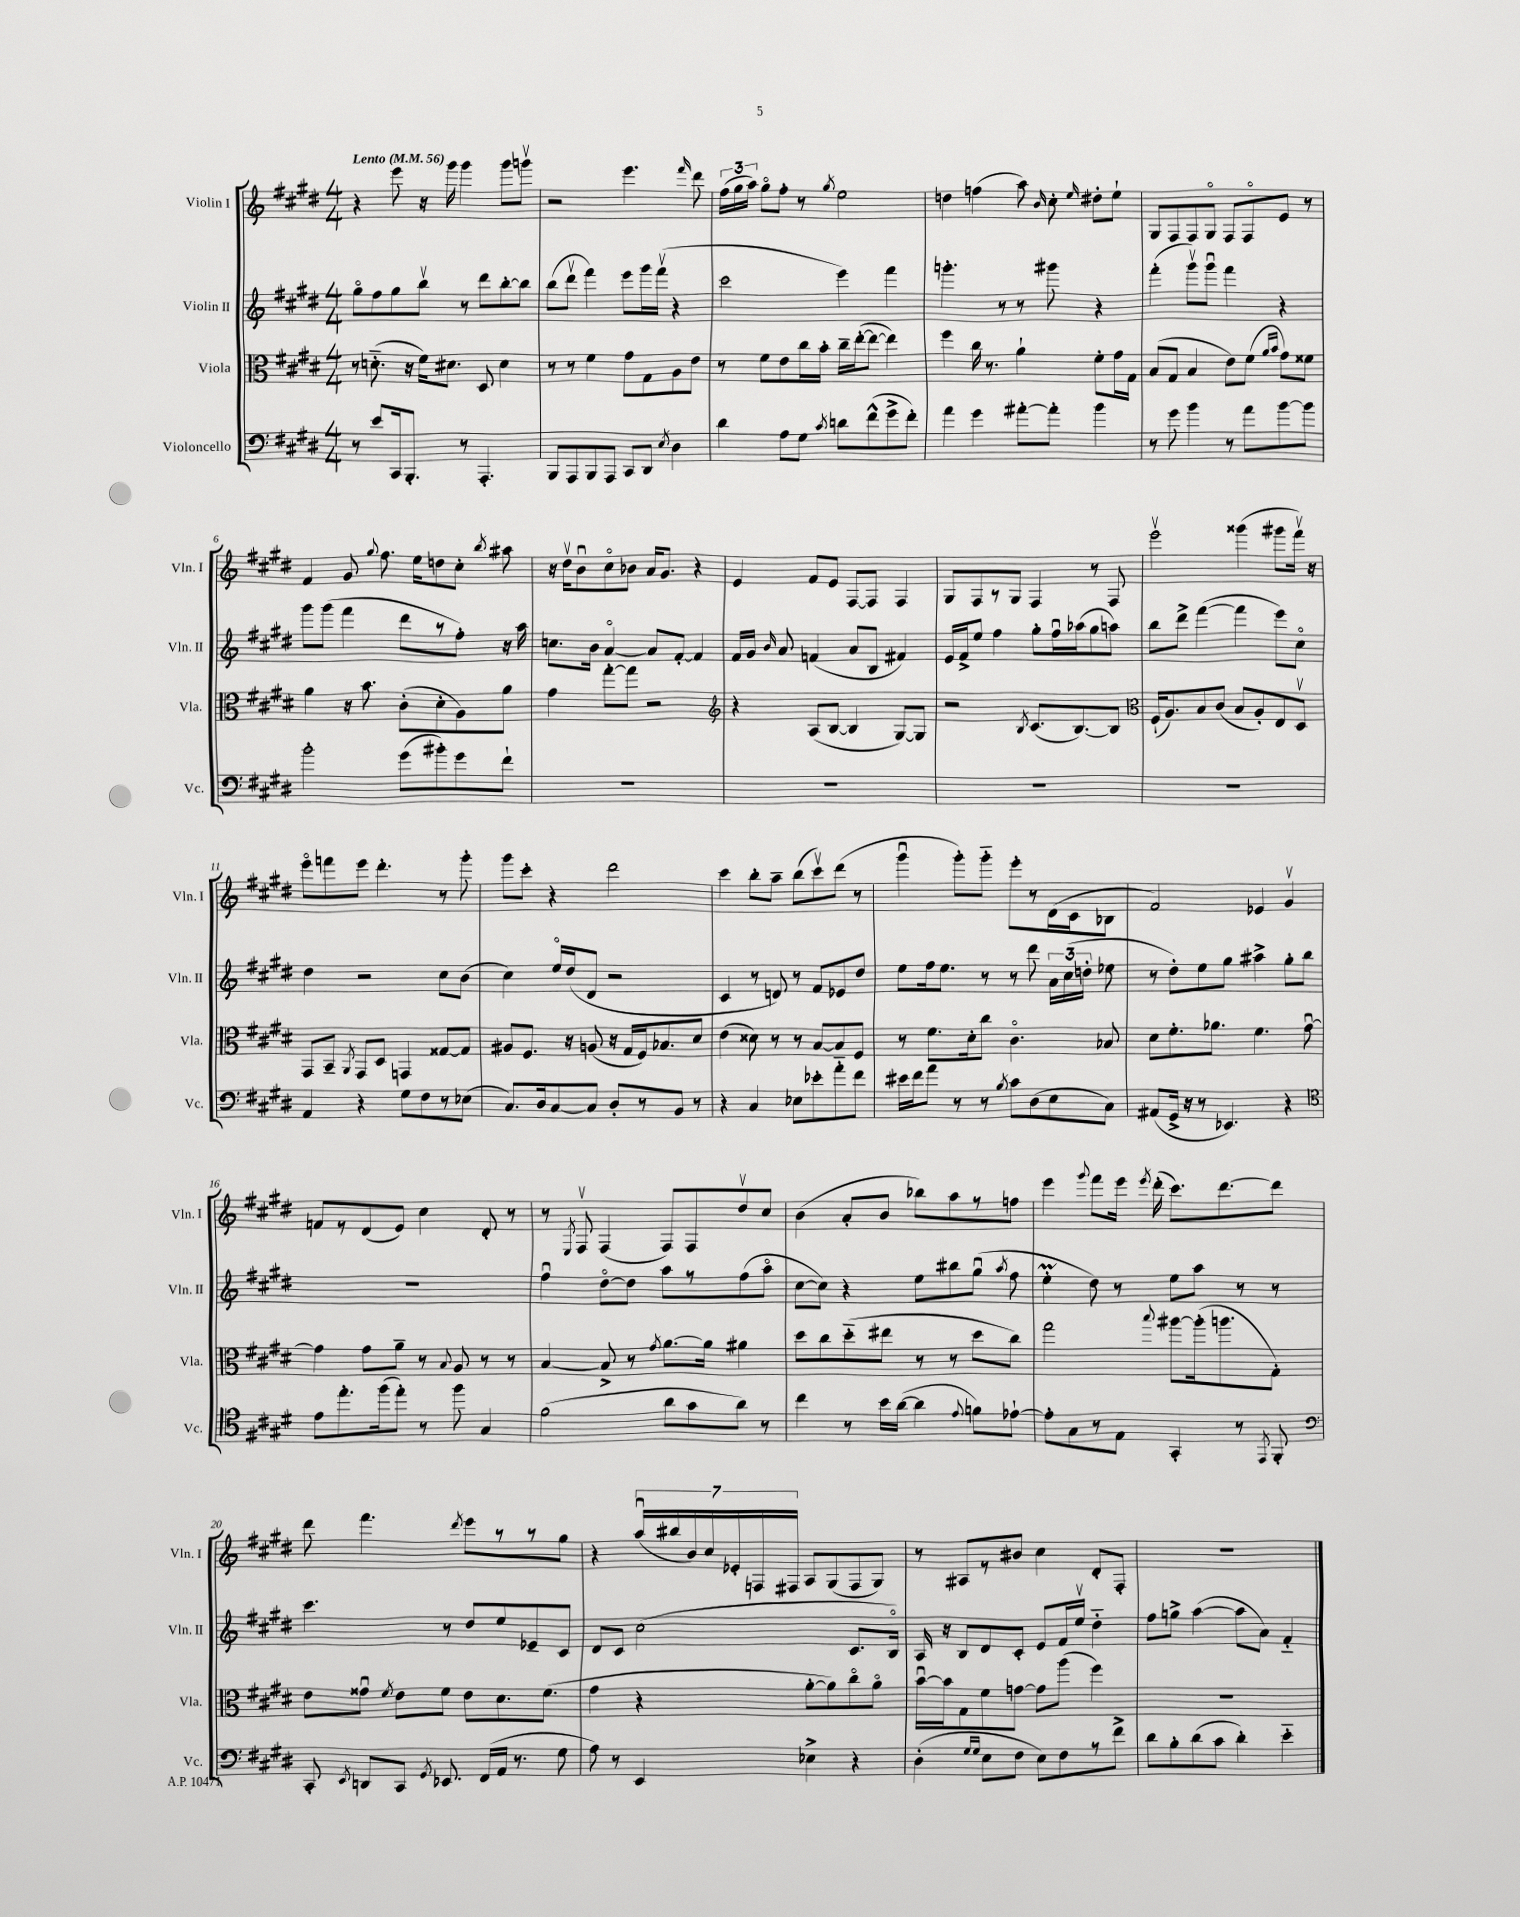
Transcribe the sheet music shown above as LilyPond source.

<<
\new StaffGroup <<
\new Staff = "s0" \with { instrumentName = "Violin I" shortInstrumentName = "Vln. I" } {
    \clef treble \key e \major \numericTimeSignature \time 4/4 \tempo "Lento" 4 = 56
    \autoBeamOff r4 e'''8 r16 gis'''16 gis'''4 gis'''8[ g'''8]\upbow |
    r2 e'''4. \grace { fis'''16 } dis'''8 |
    \tuplet 3/2 { fis''16[( gis''16 a''16]) } gis''8[\flageolet fis''8]-. r8 \acciaccatura { gis''8 } e''2 |
    d''4 f''4( a''8) \grace { b'16 } cis''8-. \grace { e''16 } dis''8[-. e''8]-! |
    gis8[ fis8 fis8 gis8]\flageolet fis8[ fis8\flageolet e'8] r8 |
    fis'4 gis'8 \appoggiatura { gis''8 } fis''8. e''16[ d''8 cis''8]-. \acciaccatura { b''8 } ais''8 |
    r16 dis''16[\upbow b'8\downbow cis''8\flageolet bes'8] a'16[ gis'8.] r4 |
    e'4 fis'8[ e'8] fis8[~ fis8] fis4 |
    gis8[ fis8 r8 gis8] fis4 r8 fis8 |
    e'''2\upbow gisis'''4( gis'''8[ fis'''16]\upbow) r16 |
    e'''8[\flageolet f'''8 e'''8] dis'''4.-. r8 gis'''8-. |
    gis'''8[ cis'''8]-. r4 dis'''2 |
    cis'''4 b''8[-. a''8]-- b''8[( cis'''8\upbow) dis'''8]( r8 |
    gis'''4\downbow gis'''8[-.) gis'''8]-_ e'''8[-. r8 dis'16( cis'16 bes8] |
    fis'2) ees'4 gis'4\upbow |
    f'8[ r8 dis'8( e'8]) cis''4 dis'8-. r8 |
    r8 \acciaccatura { e8 } fis8\upbow fis4( fis8[) fis8 dis''8\upbow cis''8] |
    b'4( a'8[-. b'8] bes''8[) a''8 r8 f''8] |
    e'''4 \appoggiatura { gis'''8 } fis'''8[ e'''16] \acciaccatura { e'''8 } dis'''16-.( cis'''8.[) dis'''8.~ dis'''8] |
    dis'''8 fis'''4. \acciaccatura { dis'''8 } e'''8[ r8 r8 gis''8] |
    r4 \tuplet 7/4 { a''16[\downbow( bis''16 b'16) cis''16 ees'16-. f16 fis16] } a8[ gis8( fis8 gis8]) |
    r8 ais8[ r8 bis'8] cis''4 dis'8[-. fis8]-. |
    R1 \bar "|." |
}
\new Staff = "s1" \with { instrumentName = "Violin II" shortInstrumentName = "Vln. II" } {
    \clef treble \key e \major \numericTimeSignature \time 4/4
    \autoBeamOff gis''8[\flageolet fis''8 gis''8 b''8]\upbow r8 dis'''8[ b''8~-. b''8] |
    b''8[( dis'''8]\upbow fis'''4) e'''8[ gis'''16 fis'''16]\upbow( r4 |
    cis'''2 e'''4) fis'''4 |
    g'''4.-. r8 r8 gis'''8 r4 |
    fis'''4-.( gis'''8[\upbow) gis'''8]\downbow fis'''4 r4 |
    gis'''8[ gis'''8]( fis'''4 dis'''8[ r8 fis''8]-.) r16 a''16 |
    c''8.[ b'16] a'4~\flageolet a'8[ fis'8]~-. fis'4 |
    fis'16[ gis'16] \grace { b'16 } a'8 f'4( a'8[ b8] fis'4) |
    e'16[ fis'16-> e''8] fis''4 gis''8[-. fis''16\downbow aes''16( gis''8 a''8]) |
    b''8[ dis'''8]-> fis'''4~( fis'''4 e'''8[) cis''8]\flageolet |
    dis''4 r2 cis''8[ b'8]( |
    cis''4) e''16[\flageolet dis''16( dis'8] r2 |
    cis'4 r8 d'8) r8 fis'8[ ees'8 dis''8] |
    e''8[ fis''16 e''8.] r8 r8 dis'''8 \tuplet 3/2 { a'16[ cis''16( d''16]-. } ees''8 |
    r8 dis''8[-.) e''8 gis''8] ais''4-> gis''8[-. b''8] |
    R1 |
    fis''4\downbow dis''8[~\flageolet dis''8] a''8[ r8 fis''8( a''8]\flageolet |
    cis''8[~ cis''8]) r4 e''8[ bis''8 gis''8]\downbow( \acciaccatura { a''8 } fis''8 |
    e''4-.\prall dis''8) r8 e''8[ a''8] r8 r8 |
    cis'''4. r8 dis''8[ e''8 ees'8-- cis'8] |
    dis'8[ cis'8] cis''2( cis'8.[ b16]\flageolet) |
    a16 r16 b8[ dis'8 cis'8]-. e'8[ fis'16 e''16]\upbow dis''4-_ |
    fis''8[ g''8]-> a''4~( a''8[ a'8]) fis'4-_ \bar "|." |
}
\new Staff = "s2" \with { instrumentName = "Viola" shortInstrumentName = "Vla." } {
    \clef alto \key e \major \numericTimeSignature \time 4/4
    \autoBeamOff r8 d'8.-_( r16 fis'16[) dis'8.] dis8 dis'4 |
    r8 r8 fis'4 gis'8[ gis8 a8 e'8] |
    r8 fis'8[ e'8 cis''16 b'16]-. cis''16[-- e''16~-.( e''8]~ e''4) |
    fis''4 cis''16 r8. a'4-! fis'8[-. gis'16 gis16] |
    b8[( gis8] b4 e'8[) fis'8]( \grace { a'16[ b'16] } gis'8[) fisis'8] |
    a'4 r16 b'8. cis'8[-.( dis'8-. a8) a'8] |
    gis'4 gis''8[~-. gis''8] r2 |
    \clef treble r4 a8[( b8]~ b4 gis8[~) gis8] |
    r2 \acciaccatura { b8 } cis'8.[( b8.~) b8] |
    \clef alto fis16[-!( a8.) b8 cis'8]( b8[ a8-.) e8 dis8]\upbow |
    gis,8[ b,8]-- \acciaccatura { a,8 } gis,8[ dis8] g,4 gisis8[~ gisis8] |
    ais8[ fis8.] r16 a8( r16 gis16[ fis16) bes8. dis'8] |
    e'4( disis'8) r8 r8 b8[~ b8 fis8] |
    r8 fis'8.[ dis'16-. cis''8] cis'4.\flageolet bes8 |
    dis'8[ fis'8.-. aes'8.] fis'4. gis'8~\downbow |
    gis'4 gis'8[ a'8]-- r8 \appoggiatura { b8 } a8 r8 r8 |
    b4~ b8-> r8 \acciaccatura { gis'8 } a'8.[~ a'16] ais'4 |
    dis''8[ cis''8 dis''8-_( eis''8] r8 r8 dis''8[ cis''8]) |
    gis''2 \appoggiatura { b''8 } ais''8[~ ais''16-.( a''8. gis8]-.) |
    e'8[ gisis'8]\downbow \acciaccatura { fis'8 } e'8[ fis'8] e'8[ dis'8. fis'8.]( |
    gis'4 r4 a'8[~-. a'8) cis''8\flageolet a'8]\flageolet |
    b'16[~\downbow b'16 gis8 fis'8 g'8]~ g'8[ a''8]( fis''4) |
    R1 \bar "|." |
}
\new Staff = "s3" \with { instrumentName = "Violoncello" shortInstrumentName = "Vc." } {
    \clef bass \key e \major \numericTimeSignature \time 4/4
    \autoBeamOff r8 e'8[ cis,16 b,,8.]-. r8 a,,4.-. |
    b,,8[ a,,8 b,,8 a,,8] cis,8[ dis,8] \acciaccatura { e8 } dis4 |
    dis'4 a8[ gis8] \acciaccatura { cis'8 } d'8[ fis'8-^( gis'8-> fis'8]-.) |
    a'4 gis'4 ais'8[~-. ais'8]-. b'4 |
    r8 gis'8 b'4 r8 a'8[ b'8~ b'8] |
    b'2-. gis'8[( bis'8-.) gis'8 fis'8]-! |
    R1 |
    R1 |
    R1 |
    R1 |
    a,4 r4 gis8[ fis8 r8 ees8]( |
    cis8.[) dis16 cis8~ cis8] dis8[-. r8 b,8] r8 |
    r4 cis4 ees8[ ees'8-. a'8-_ fis'8] |
    eis'16[ fis'16 a'8] r8 r8 \acciaccatura { b8 } cis'8[ dis8( e8 cis8]) |
    ais,8[( gis,16]-> r16 r8 ees,4.) r4 |
    \clef tenor e'8[ e''8.-. fis''16( e''8]-.) r8 fis''8 gis4 |
    fis'2( a'8[ gis'8 a'8]) r8 |
    cis''4 r8 b'16[ a'16]~( a'4 \appoggiatura { e'8 } f'8[) ees'8]~-! |
    ees'8[-. gis8 r8 e8] gis,4-. r8 \acciaccatura { e,8 } fis,8-. |
    \clef bass cis,8-. \acciaccatura { e,8 } d,8[ cis,8] \acciaccatura { gis,8 } ees,8. fis,16[( a,16] r8. gis8 |
    a8) r8 e,4 ees4-> r4 |
    dis4-.( \grace { gis16[ gis16] } e8[ fis8] e8[) fis8 r8 fis'8]-> |
    dis'8[ b8-. dis'8( cis'8] dis'4-.) e'4-_ \bar "|." |
}
>>
>>
